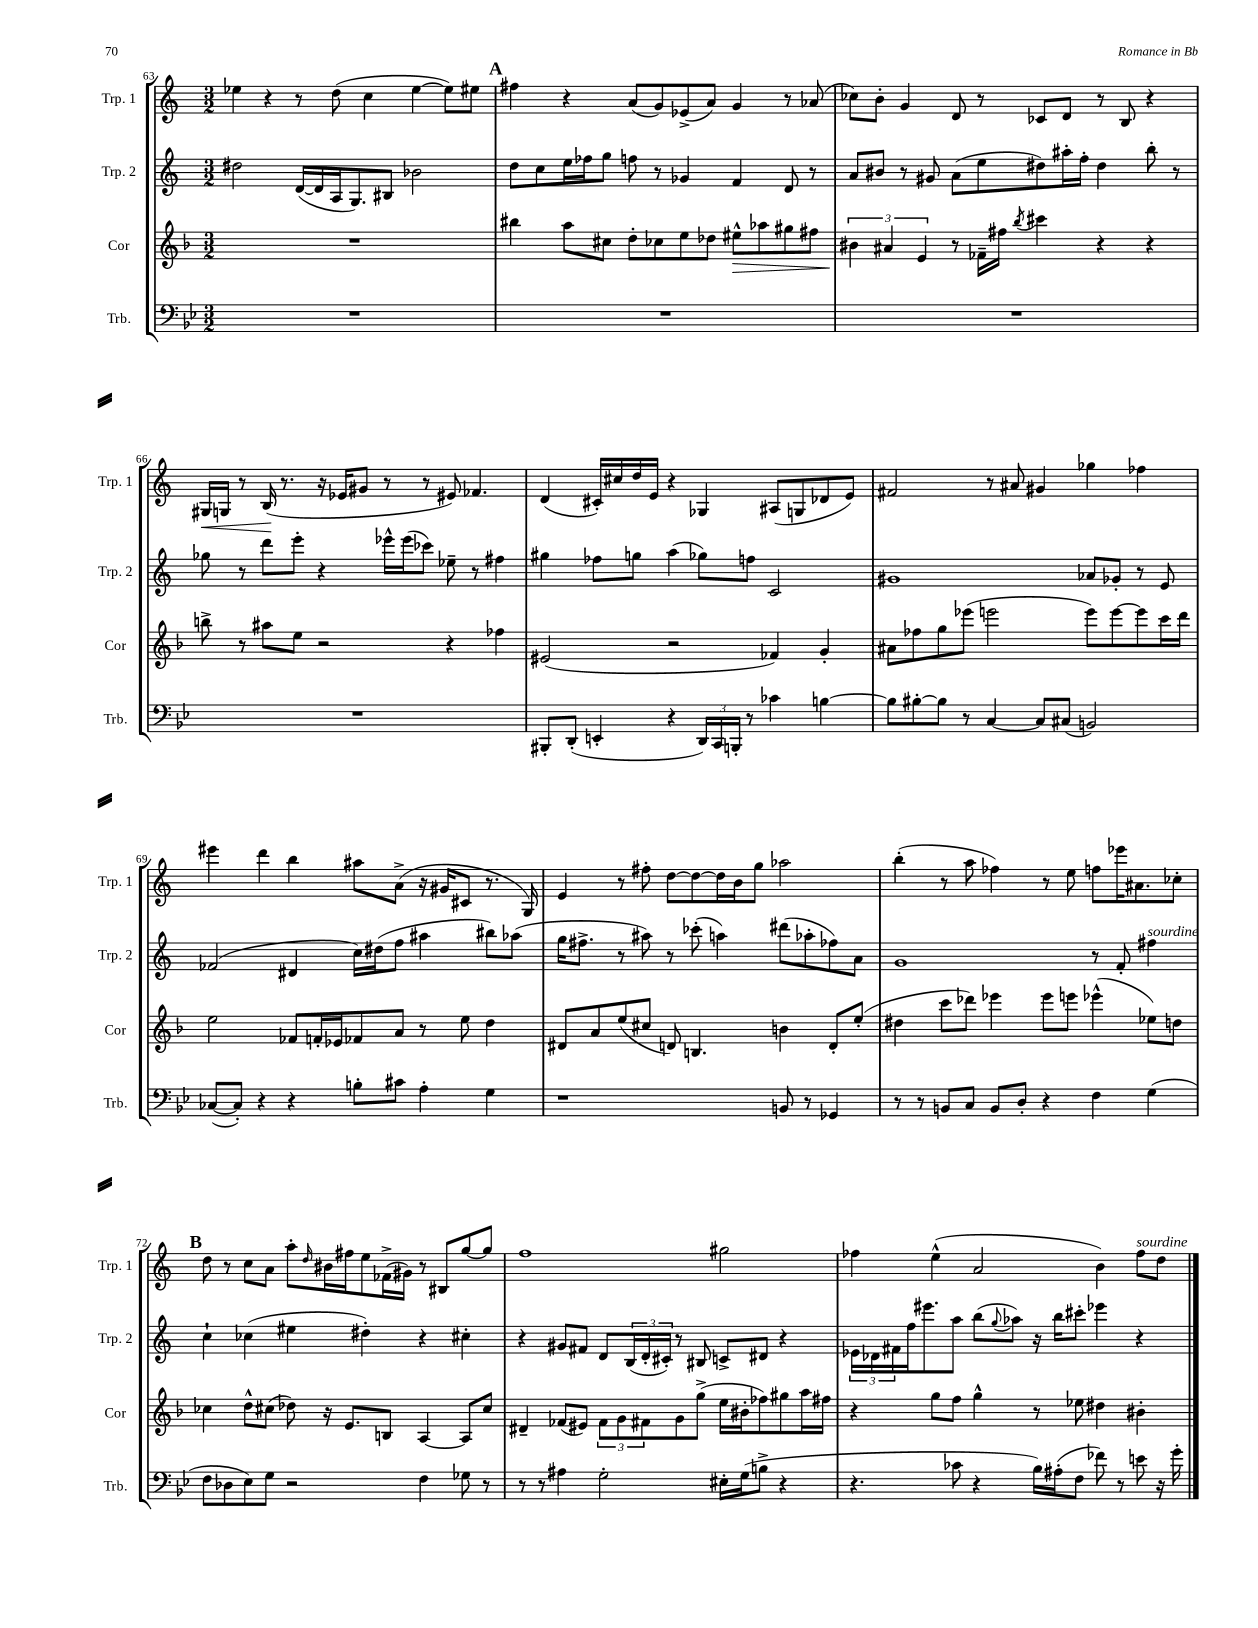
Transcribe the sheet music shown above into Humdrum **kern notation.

**kern	**kern	**kern	**kern
*staff4	*staff3	*staff2	*staff1
*clefF4	*clefG2	*clefG2	*clefG2
*k[b-e-]	*k[b-]	*k[]	*k[]
*M3/2	*M3/2	*M3/2	*M3/2
1.r	1.r	2dd#	4ee-
.	.	.	4r
.	.	([16d	8r
.	.	16d]	.
.	.	16A	(8dd
.	.	8.G)	.
.	.	.	4cc
.	.	8B#	.
.	.	2b-	[4ee-
.	.	.	8ee-])
.	.	.	8ee#
=	=	=	=
1.r	4bb#	8dd	4ff#
.	.	8cc	.
.	8aa	16ee	4r
.	.	16ff-	.
.	8cc#	8gg	.
.	8dd'	8ff	(8a
.	8cc-	8r	8g)
.	8ee	4g-	(8e-^
.	8dd-	.	8a)
.	8ee#^^	4f	4g
.	8aa-	.	.
.	8gg#	8d	8r
.	8ff#	8r	(8a-
=	=	=	=
1.r	6b#	8a	8cc-)
.	.	8b#	8b'
.	6a#	.	.
.	.	8r	4g
.	6e	.	.
.	.	8g#	.
.	8r	(8a	8d
.	16f-~	8ee	8r
.	16ff#	.	.
.	8qbb-	.	.
.	4ccc#	8dd#)	8c-
.	.	16aa#'	8d
.	.	16ff'	.
.	4r	4dd#	8r
.	.	.	8B
.	4r	8bb'	4r
.	.	8r	.
=	=	=	=
1.r	8bb^	8gg-	16G#
.	.	.	16G
.	8r	8r	8r
.	8aa#	8ddd	(16B
.	.	.	8.r
.	8ee	8eee'	.
.	2r	4r	16r
.	.	.	16e-
.	.	.	8g#
.	.	16eee-^^	8r
.	.	(16eee-	.
.	.	8ccc-)	8r
.	4r	8ee-~	8e#)
.	.	8r	4.f-
.	4ff-	4ff#	.
=	=	=	=
8BBB#'	(2e#	4gg#	(4d
(8DD'	.	.	.
4EE'	.	8ff-	16c#')
.	.	.	16cc#
.	.	8gg	16dd
.	.	.	16e
4r	2r	(4aa	4r
24DD)	.	8gg-)	4G-
24CC	.	.	.
24BBB'	.	.	.
8r	.	8ff	.
4c-	4f-)	2c	(8A#
.	.	.	8G
[4B	4g'	.	8d-
.	.	.	8e)
=	=	=	=
8B]	8a#	1g#	2f#
[8B#'	8ff-	.	.
8B#]	8gg	.	.
8r	(8eee-	.	.
[4C	2eee	.	8r
.	.	.	8a#
8C]	.	.	4g#
(8C#	.	.	.
2BB)	8eee)	8a-	4gg-
.	[8eee	8g-'	.
.	8eee]	8r	4ff-
.	16ccc	8e	.
.	16ddd	.	.
=	=	=	=
([8C-	2ee	(2f-	4eee#
8C-'])	.	.	.
4r	.	.	4ddd
4r	8f-	4d#	4bb
.	16f'	.	.
.	16e-	.	.
8B'	8f-	16cc)	8aa#
.	.	(16dd#	.
8c#	8a	8ff	(8a^
4A'	8r	4aa#	16r
.	.	.	16g#
.	8ee	.	8c#
4G	4dd	8bb#)	8.r
.	.	(8aa-	.
.	.	.	16G)
=	=	=	=
1r	8d#	16gg	4e
.	.	8.ff#^	.
.	8a	.	.
.	(8ee	8r	8r
.	8cc#	8aa#)	8ff#'
.	8d)	8r	[8dd
.	4.B	(8ccc-'	8dd_
.	.	4aa)	16dd]
.	.	.	16b
.	.	.	8gg
8BB	4b	(8ddd#	2aa-
8r	.	8aa-'	.
4GG-	8d'	8ff-)	.
.	(8ee'	8a	.
=	=	=	=
8r	4dd#	1g	(4bb'
8r	.	.	.
8BB	8ccc	.	8r
8C	8ddd-)	.	8aa
8BB	4eee-	.	4ff-)
8D'	.	.	.
4r	8eee-	.	8r
.	8eee	.	8ee
4F	(4eee-^^	8r	8ff
.	.	8f'	16eee-
.	.	.	8.a#
(4G	8ee-)	4ff#	.
.	8dd	.	8cc-'
=	=	=	=
8F	4cc-	4cc`	8dd
8D-	.	.	8r
8E-)	8dd^^	(4cc-	8cc
8G	(8cc#	.	8a
2r	8dd-)	4ee#	8aa'
.	.	.	16qqdd
.	16r	.	16b#
.	8.e	.	16ff#
.	.	4dd#')	8ee
.	8B	.	(16f-^
.	.	.	16g#)
4F	[4A	4r	8r
.	.	.	8B#
8G-	8A]	4cc#'	[8gg
8r	8cc#	.	8gg]
=	=	=	=
8r	4d#~	4r	1ff
8r	.	.	.
4A#	(8f-	8g#	.
.	8e#)	8f#	.
2G'	12f-	8d	.
.	12g	.	.
.	.	(24B	.
.	12f#	24d'	.
.	.	24c#')	.
.	8g	8r	.
.	(8gg^	8B#	.
16E#'	16ee	8c^	2gg#
(16G	16b#'	.	.
8B^	8ff-)	8d#	.
4r	8gg#	4r	.
.	16aa	.	.
.	16ff#	.	.
=	=	=	=
4.r	4r	24e-	4ff-
.	.	24d-	.
.	.	24f#	.
.	.	16ff	.
.	.	8.eee#	.
.	8gg	.	(4ee^^
8c-	8ff	8aa	.
4r	4gg^^	(8bb	2a
.	.	8qqgg	.
.	.	8aa-)	.
16B-)	8r	16r	.
(16A#'	.	16bb	.
8F	8ee-	8ccc#'	.
8f-)	4dd#	4eee-	4b)
8r	.	.	.
8e	4b#'	4r	8ff-
16r	.	.	8dd
16g'	.	.	.
==	==	==	==
*-	*-	*-	*-
